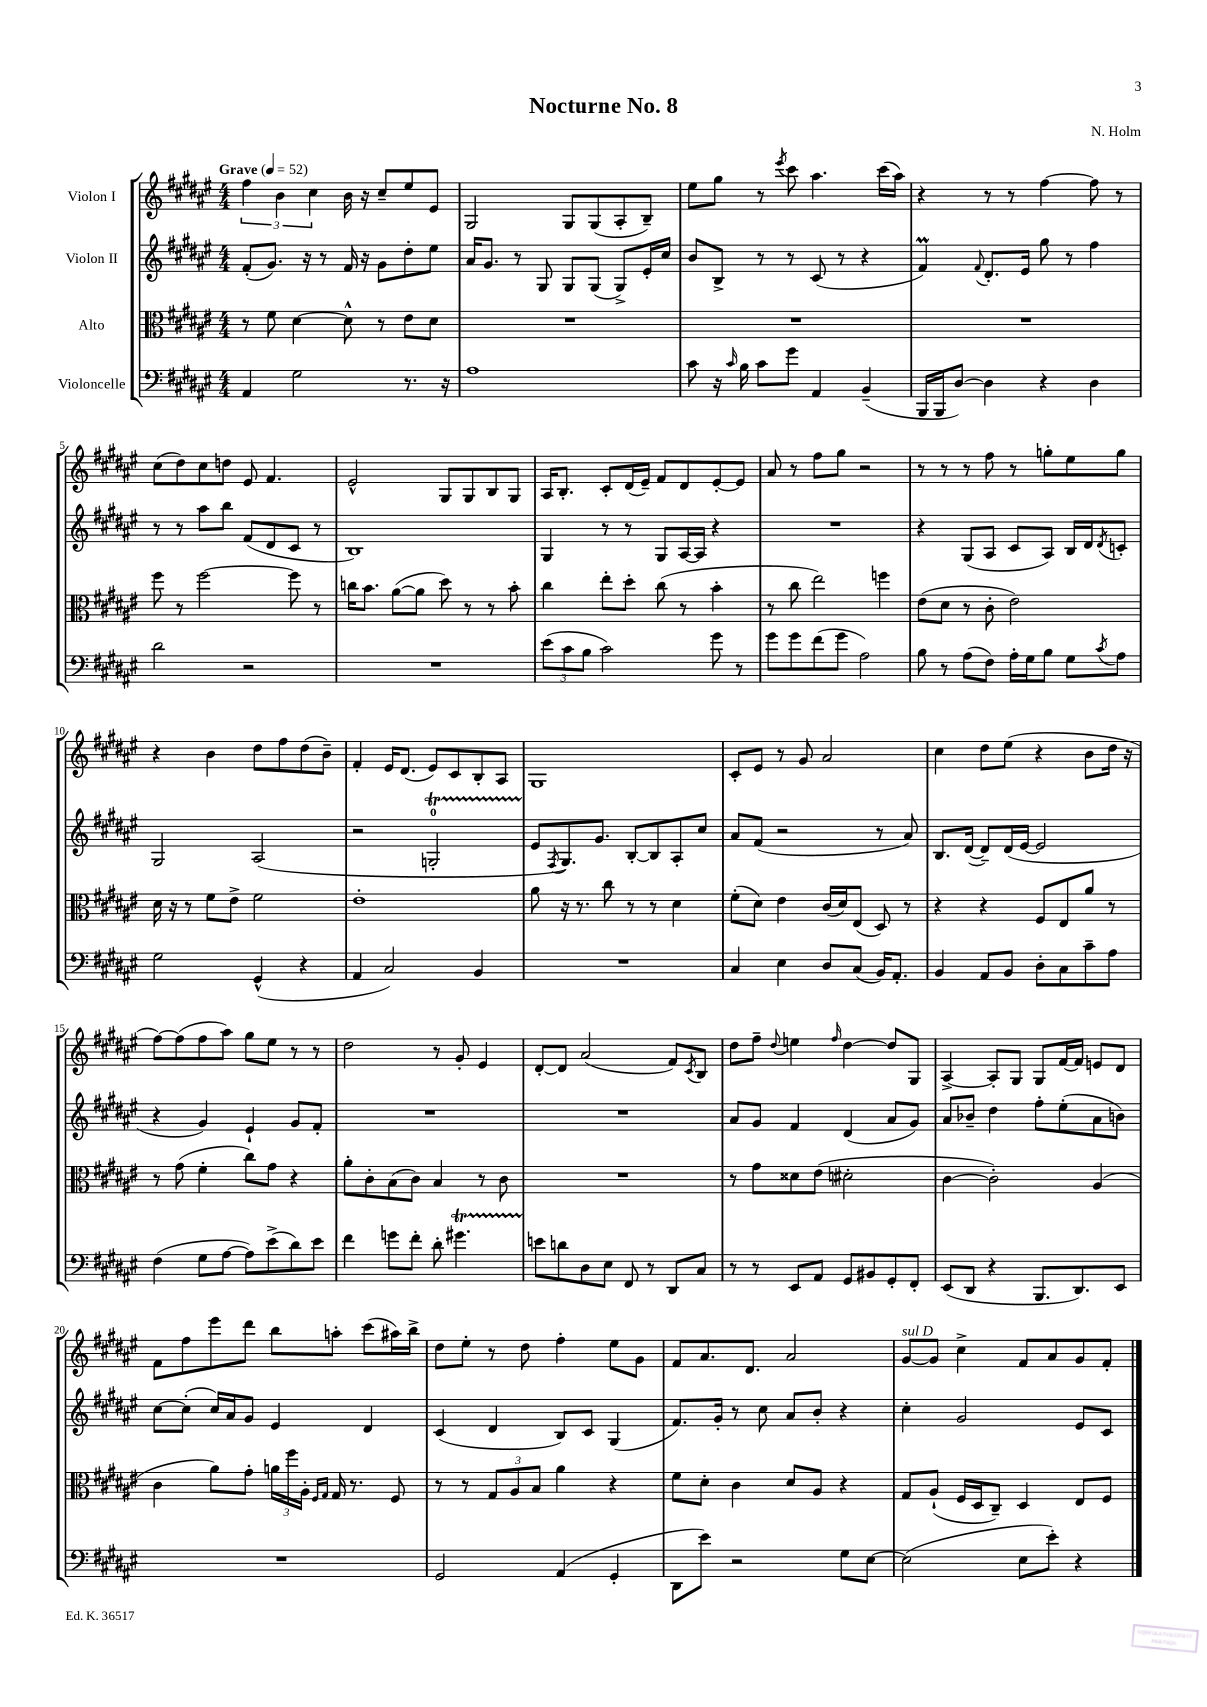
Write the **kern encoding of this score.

**kern	**kern	**kern	**kern
*staff4	*staff3	*staff2	*staff1
*clefF4	*clefC3	*clefG2	*clefG2
*k[f#c#g#d#a#e#]	*k[f#c#g#d#a#e#]	*k[f#c#g#d#a#e#]	*k[f#c#g#d#a#e#]
*M4/4	*M4/4	*M4/4	*M4/4
*MM52	*MM52	*MM52	*MM52
4AA#	8r	(8f#'	6ff#
.	8f#	8.g#)	.
.	.	.	6b
2G#	[4d#	.	.
.	.	16r	.
.	.	.	6cc#
.	.	8r	.
.	8d#^^]	16f#	16b
.	.	16r	16r
.	8r	8g#	8cc#~
8.r	8e#	8dd#'	8ee#
.	8d#	8ee#	8e#
16r	.	.	.
=	=	=	=
1A#	1r	16a#	2G#
.	.	8.g#	.
.	.	8r	.
.	.	8G#	.
.	.	8G#	8G#
.	.	(8G#	(8G#
.	.	8G#^)	8A#'
.	.	16e#'	8B~)
.	.	16cc#	.
=	=	=	=
8c#	1r	8b	8ee#
16r	.	8B^	8gg#
16qqc#	.	.	.
16B	.	.	.
8c#	.	8r	8r
.	.	.	8qeee#
8g#	.	8r	8ccc#
4AA#	.	(8c#	4.aa#
.	.	8r	.
(4BB~	.	4r	.
.	.	.	(16ccc#
.	.	.	16aa#)
=	=	=	=
16BBB	1r	4f#)	4r
16BBB	.	.	.
[8D#)	.	.	.
.	.	8qqf#	.
4D#]	.	8.d#'	8r
.	.	.	8r
.	.	16e#	.
4r	.	8gg#	[4ff#
.	.	8r	.
4D#	.	4ff#	8ff#]
.	.	.	8r
=	=	=	=
2d#	8ff#	8r	(8cc#
.	8r	8r	8dd#)
.	[2ff#	8aa#	8cc#
.	.	8bb	8dd
2r	.	(8f#	8e#
.	.	8d#	4.f#
.	8ff#]	8c#	.
.	8r	8r	.
=	=	=	=
1r	16cc	1B)	2e#^^
.	8.b	.	.
.	([8a#	.	.
.	8a#]	.	.
.	8dd#)	.	8G#
.	8r	.	8G#
.	8r	.	8B
.	8b'	.	8G#
=	=	=	=
(12e#	4cc#	4G#	16A#
.	.	.	8.B'
12c#	.	.	.
12B	.	.	.
2c#)	8ee#'	8r	8c#'
.	8dd#'	8r	(16d#
.	.	.	16e#~)
.	(8cc#	8G#	8f#
.	8r	[16A#	8d#
.	.	16A#]	.
8g#	4b'	4r	[8e#'
8r	.	.	8e#]
=	=	=	=
8g#	8r	1r	8a#
8g#	8cc#	.	8r
(8f#	2ee#)	.	8ff#
8g#	.	.	8gg#
2A#)	.	.	2r
.	4ff	.	.
=	=	=	=
8B	(8e#	4r	8r
8r	8d#	.	8r
(8A#	8r	(8G#	8r
8F#)	8c#'	8A#	8ff#
16A#'	2e#)	8c#	8r
16G#	.	.	.
8B	.	8A#)	8gg'
8G#	.	16B	8ee#
.	.	16d#	.
8qc#	.	8qd#	.
8A#	.	8c'	8gg
=	=	=	=
2G#	16d#	2G#	4r
.	16r	.	.
.	8r	.	.
.	8f#	.	4b
.	8e#^	.	.
(4GG#^^	2f#	(2A#	8dd#
.	.	.	8ff#
4r	.	.	(8dd#
.	.	.	8b~)
=	=	=	=
4AA#	1e#'	2r	4f#'
2C#)	.	.	16e#
.	.	.	(8.d#
.	.	2G'	8e#)
.	.	.	8c#
4BB	.	.	8B'
.	.	.	8A#
=	=	=	=
1r	8a#	8e#	1G#
.	.	8qF#	.
.	16r	8.G#)	.
.	8.r	.	.
.	.	8.g#	.
.	8cc#	.	.
.	8r	[8B'	.
.	8r	8B]	.
.	4d#	8A#'	.
.	.	8cc#	.
=	=	=	=
4C#	(8f#'	8a#	8c#'
.	8d#)	(8f#	8e#
4E#	4e#	2r	8r
.	.	.	8g#
8D#	(16c#	.	2a#
.	16d#)	.	.
(8C#	(8E#	.	.
16BB)	8D#)	8r	.
8.AA#'	.	.	.
.	8r	8a#)	.
=	=	=	=
4BB	4r	8.B	4cc#
.	.	([16d#	.
8AA#	4r	8d#~])	8dd#
8BB	.	(16d#	(8ee#
.	.	[16e#	.
8D#'	8F#	2e#]	4r
8C#	8E#	.	.
8c#~	8a#	.	8b
8A#	8r	.	16dd#
.	.	.	16r
=	=	=	=
(4F#	8r	4r	[8ff#)
.	(8g#	.	(8ff#]
8G#	4f#'	4g#)	8ff#
[8A#	.	.	8aa#)
8A#])	8cc#)	4e#`	8gg#
(8e#^	8g#	.	8ee#
8d#)	4r	8g#	8r
8e#	.	8f#'	8r
=	=	=	=
4f#	8a#'	1r	2dd#
.	8c#'	.	.
8g	(8B	.	.
8f#'	8c#)	.	.
8d#'	4B	.	8r
4.g#	.	.	8g#'
.	8r	.	4e#
.	8c#	.	.
=	=	=	=
8e	1r	1r	[8d#'
8d	.	.	8d#]
8D#	.	.	(2a#
8E#	.	.	.
8FF#	.	.	.
8r	.	.	.
8DD#	.	.	8f#)
.	.	.	8qc#
8C#	.	.	8B
=	=	=	=
8r	8r	8a#	8dd#
8r	8g#	8g#	8ff#~
.	.	.	8qqdd#
8EE#	8d##	4f#	4ee
8AA#	(8e#	.	.
.	.	.	16qqff#
8GG#	2d#'	(4d#	[4dd#
8BB#	.	.	.
8GG#'	.	8a#	8dd#]
8FF#'	.	8g#)	8G#
=	=	=	=
(8EE#	[4c#	8a#	[4A#^
8DD#	.	8b-~	.
4r	2c#'])	4dd#	8A#']
.	.	.	8G#
8.BBB	.	8ff#'	8G#
.	.	(8ee#'	[16f#
8.DD#)	.	.	16f#]
.	(4A#	8a#	8e
8EE#	.	8b)	8d#
=	=	=	=
1r	4c#	[8cc#	8f#
.	.	(8cc#']	8ff#
.	8a#)	16cc#)	8eee#
.	.	16a#	.
.	8g#'	8g#	8ddd#
.	24a	4e#	8bb
.	24ff#	.	.
.	24A#'	.	.
.	16qqF#	.	.
.	16qqG#	.	.
.	16G#	.	8aa'
.	8.r	.	.
.	.	4d#	(8ccc#
.	8F#	.	16aa#)
.	.	.	16bb^
=	=	=	=
2GG#	8r	(4c#	8dd#
.	8r	.	8ee#'
.	12G#	4d#	8r
.	12A#	.	.
.	.	.	8dd#
.	12B	.	.
(4AA#	4a#	8B)	4ff#'
.	.	8c#	.
4GG#'	4r	(4G#	8ee#
.	.	.	8g#
=	=	=	=
8DD#	8f#	8.f#)	8f#
8e#)	8d#'	.	8.a#
.	.	16g#'	.
2r	4c#	8r	.
.	.	.	8.d#
.	.	8cc#	.
.	8d#	8a#	2a#
.	8A#	8b'	.
8G#	4r	4r	.
[8E#	.	.	.
=	=	=	=
(2E#]	8G#	4cc#'	[8g#
.	(8A#`	.	8g#]
.	16F#	2g#	4cc#^
.	16D#	.	.
.	8C#~)	.	.
8E#	4D#	.	8f#
8e#')	.	.	8a#
4r	8E#	8e#	8g#
.	8F#	8c#	8f#'
==	==	==	==
*-	*-	*-	*-
